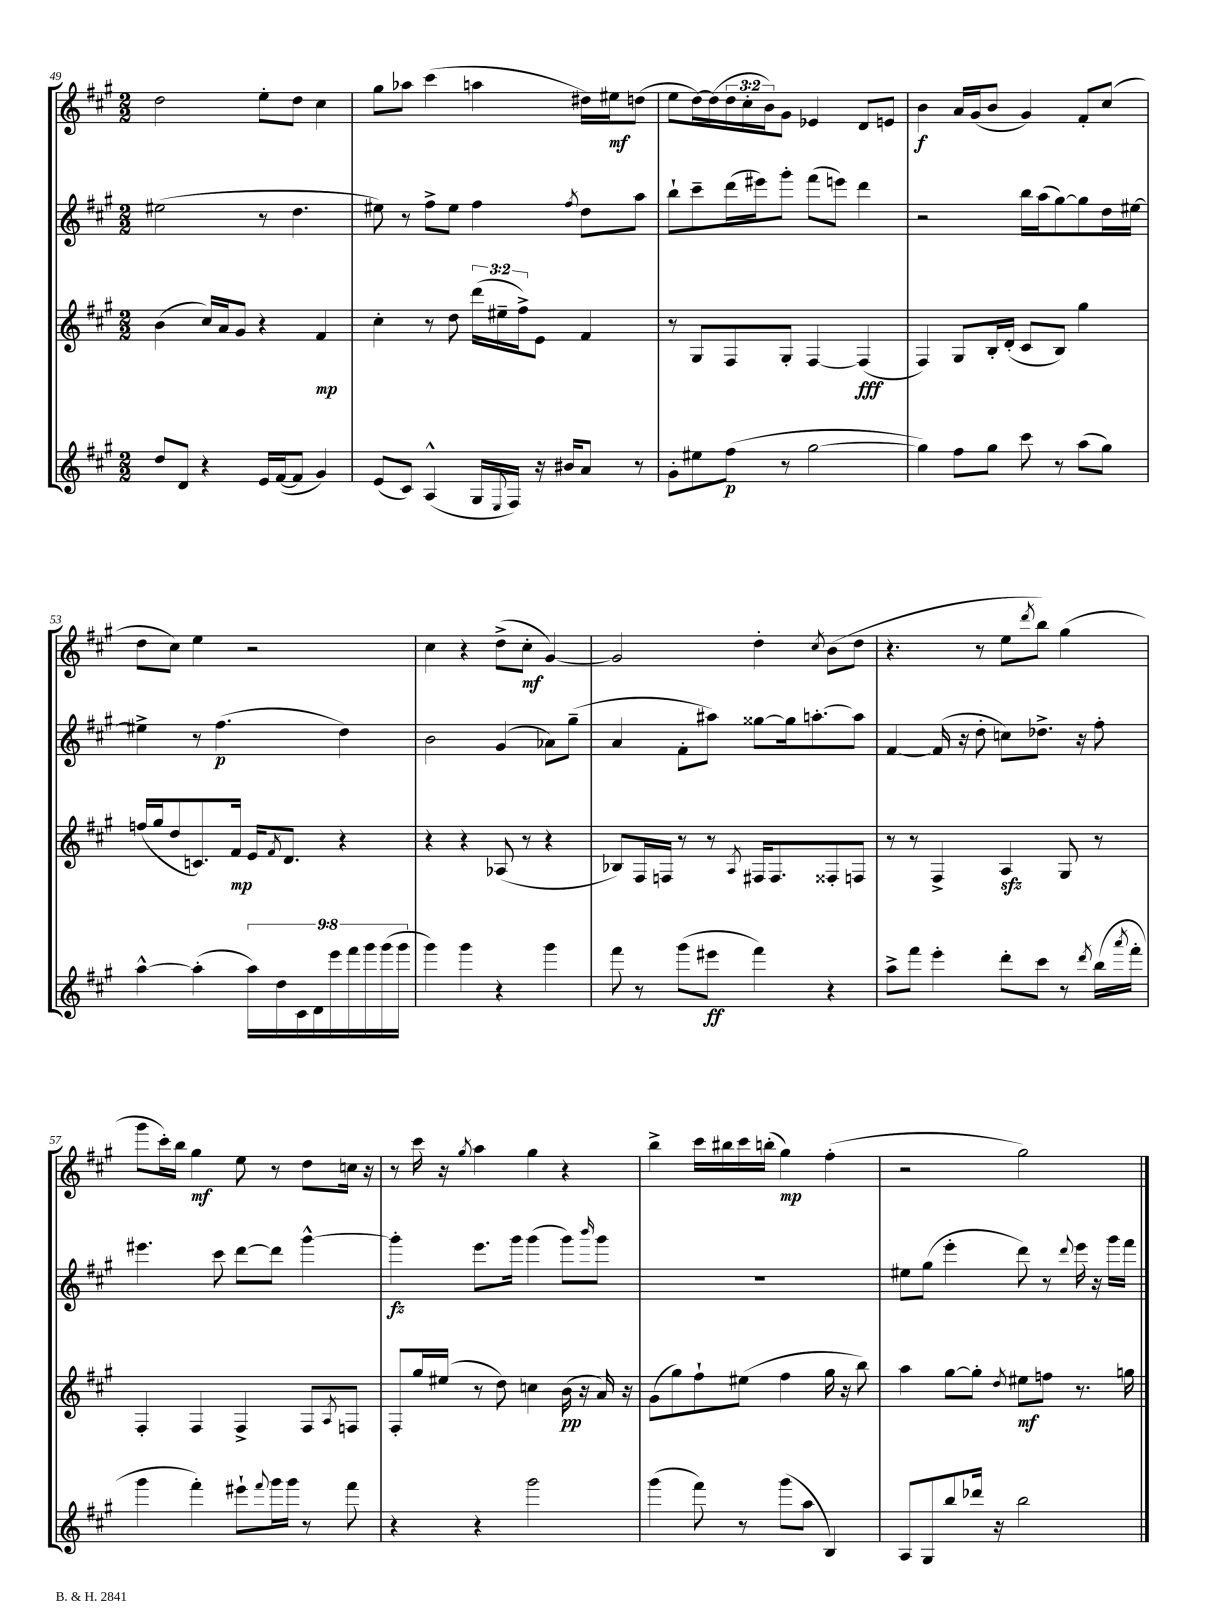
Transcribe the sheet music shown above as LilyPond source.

<<
\new StaffGroup <<
\new Staff = "s0" {
    \clef treble \key a \major \numericTimeSignature \time 2/2 \override Staff.TupletNumber.text = #tuplet-number::calc-fraction-text
    d''2 e''8-. d''8 cis''4 |
    gis''8 aes''8 cis'''4( a''4 dis''16) eis''16\mf d''8( |
    e''8 d''16~) d''16( \tuplet 3/2 { d''16 cis''16-. b'16) } gis'8 ees'4 d'8 e'8 |
    b'4\f a'16 gis'16( b'8 gis'4) fis'8-. cis''8( |
    d''8 cis''8) e''4 r2 |
    cis''4 r4 d''8->( cis''8-.\mf gis'4~) |
    gis'2 d''4-. \acciaccatura { cis''8 } b'8( d''8 |
    r4. r8 e''8 \acciaccatura { d'''8 } b''8) gis''4( |
    gis'''8 cis'''16-.) b''16 gis''4\mf e''8 r8 d''8 c''16 r16 |
    r8 cis'''16 r16 \acciaccatura { gis''8 } a''4 gis''4 r4 |
    b''4-> cis'''16 bis''16 cis'''16 b''16-.( gis''4\mp) fis''4-.( |
    r2 gis''2) \bar "|." |
}
\new Staff = "s1" {
    \clef treble \key a \major \numericTimeSignature \time 2/2
    eis''2( r8 d''4. |
    eis''8) r8 fis''8-> eis''8 fis''4 \acciaccatura { fis''8 } d''8 a''8 |
    b''8-! cis'''8-- d'''16( eis'''16) gis'''8-. fis'''8( e'''8) d'''4 |
    r2 b''16 a''16( gis''8~) gis''8 d''16 eis''16~ |
    eis''4-> r8 fis''4.\p( d''4) |
    b'2 gis'4( aes'8) gis''8--( |
    a'4 fis'8-. ais''8) gisis''8~ gisis''16 a''8.~-. a''8 |
    fis'4~ fis'16( r16 d''8-. c''8) des''8.-> r16 fis''8-. |
    eis'''4. cis'''8 d'''8~ d'''8 gis'''4~-^ |
    gis'''4-.\fz e'''8. gis'''16 gis'''4( gis'''8) \grace { b'''16 } gis'''8 |
    R1 |
    eis''8 gis''8( e'''4-. d'''8) r8 \appoggiatura { d'''8 } e'''16 r16 gis'''16 fis'''16 \bar "|." |
}
\new Staff = "s2" {
    \clef treble \key a \major \numericTimeSignature \time 2/2 \override Staff.TupletNumber.text = #tuplet-number::calc-fraction-text
    b'4( cis''16) a'16 gis'8 r4 fis'4\mp |
    cis''4-. r8 d''8 \tuplet 3/2 { d'''16( eis''16-- fis''16->) } e'8 fis'4 |
    r8 gis8 fis8 gis8-. fis4~ fis4\fff( |
    fis4) gis8 b16-. d'16-.( cis'8 b8) gis''4 |
    f''16( gis''16 d''8 c'8.) fis'16\mp e'16 \acciaccatura { fis'8 } d'8. r4 |
    r4 r4 aes8( r8 r4 |
    bes8) fis16 f16 r8 r8 \acciaccatura { a8 } fis16 fis8. fisis8-. f8 |
    r8 r8 fis4-> a4\sfz gis8 r8 |
    fis4-. fis4 fis4-> fis8 \acciaccatura { a8 } f8 |
    fis8-. gis''16 eis''16( r8 d''8) c''4 b'16\pp( r16 a'16) r16 |
    gis'8( gis''8) fis''8-! eis''8( fis''4 gis''16 r16 b''8) |
    a''4 gis''8~ gis''8-. \acciaccatura { d''8 } eis''8\mf f''8 r8. g''16 \bar "|." |
}
\new Staff = "s3" {
    \clef treble \key a \major \numericTimeSignature \time 2/2 \override Staff.TupletNumber.text = #tuplet-number::calc-fraction-text
    d''8 d'8 r4 e'16 fis'16~( fis'8 gis'4) |
    e'8( cis'8) a4-^( gis16 \appoggiatura { e8 } fis16) r16 bis'16 a'8 r8 |
    gis'8-. eis''8 fis''8\p( r8 gis''2~ |
    gis''4) fis''8 gis''8 cis'''8 r8 a''8( gis''8) |
    a''4~-^ a''4-.( \tuplet 9/8 { a''16) d''16 cis'16 d'16 e'''16 fis'''16 gis'''16 gis'''16( gis'''16 } |
    gis'''4) gis'''4 r4 gis'''4 |
    fis'''8 r8 gis'''8( eis'''8\ff fis'''4) r4 |
    a''8-> fis'''8 e'''4-. d'''8-. cis'''8 r8 \acciaccatura { d'''8 } b''16( \acciaccatura { a'''8 } fis'''16-. |
    gis'''4 fis'''4-.) eis'''8-! \appoggiatura { fis'''8 } gis'''16 gis'''16 r8 fis'''8 |
    r4 r4 gis'''2 |
    gis'''4( fis'''8) r8 gis'''8( a''8 b4) |
    a8 gis8 b''8 des'''16 r16 b''2 \bar "|." |
}
>>
>>
\layout { \context { \Score currentBarNumber = #49 } }
